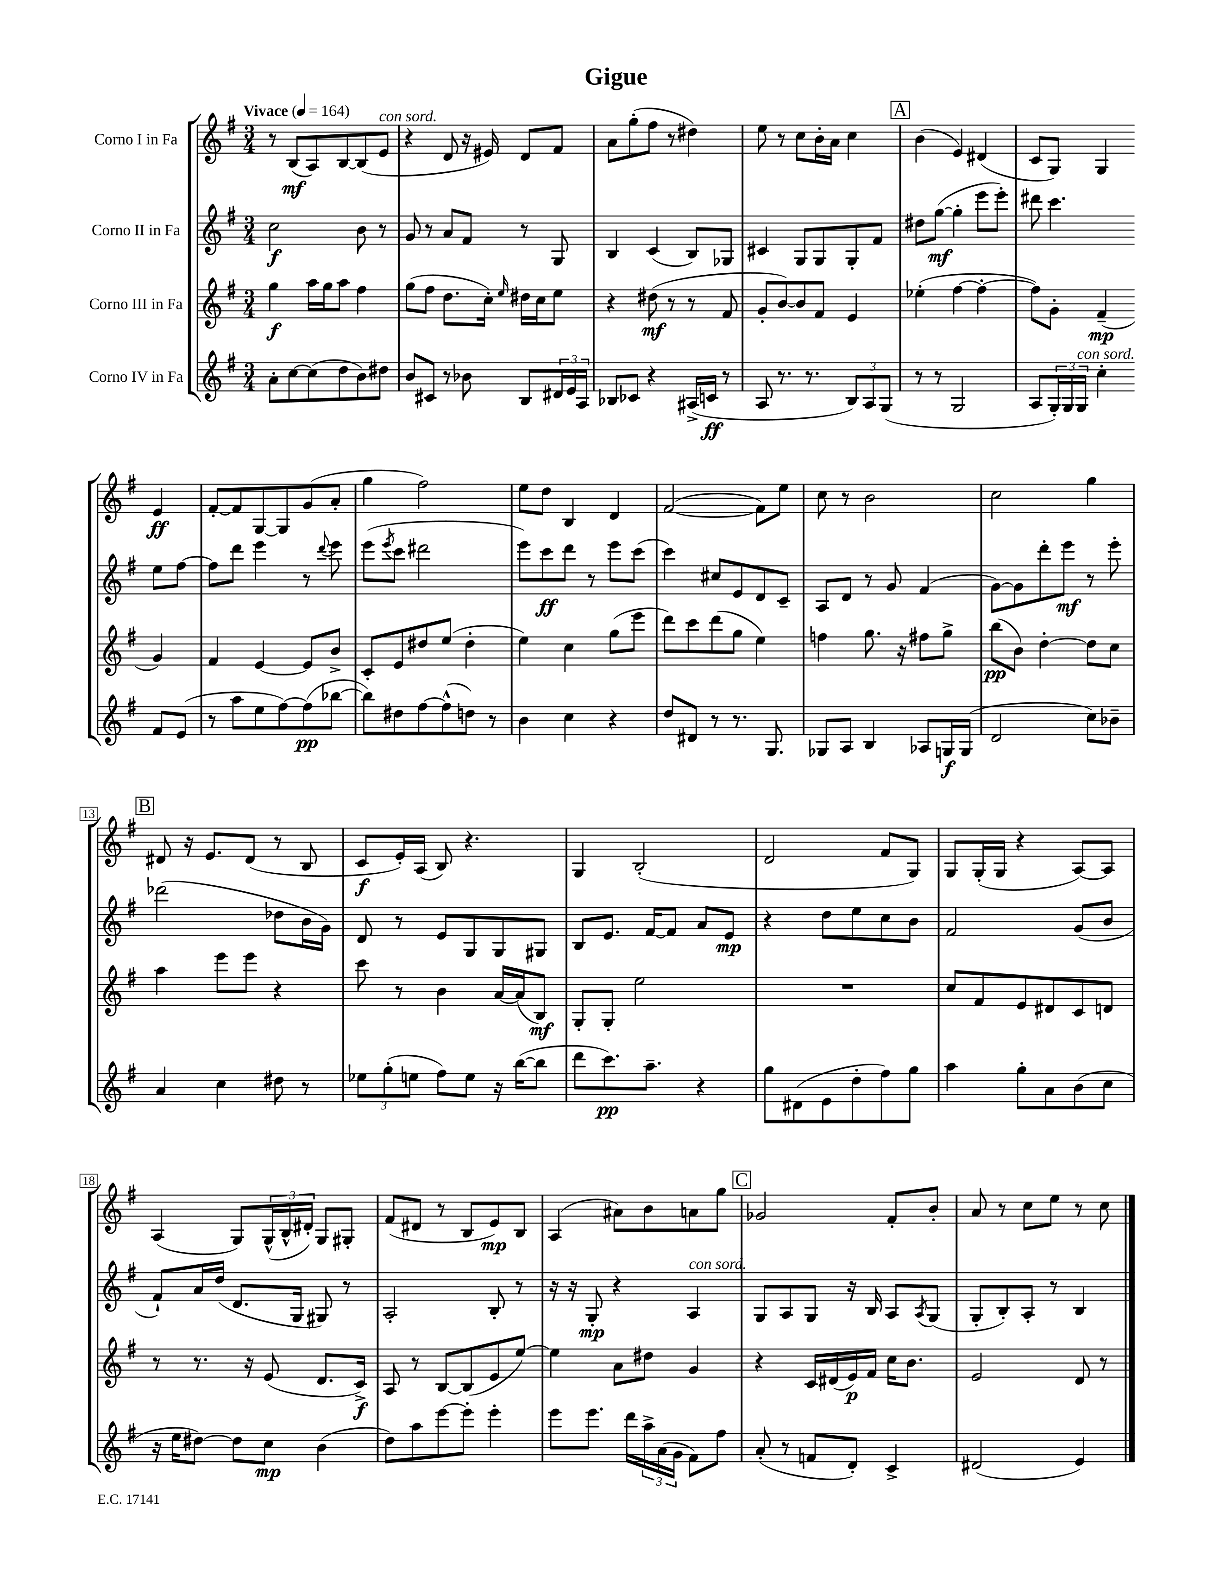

**kern	**dynam	**kern	**dynam	**kern	**dynam	**kern	**dynam
*part4	*part4	*part3	*part3	*part2	*part2	*part1	*part1
*staff4	*staff4	*staff3	*staff3	*staff2	*staff2	*staff1	*staff1
*I"Corno IV in Fa	*	*I"Corno III in Fa	*	*I"Corno II in Fa	*	*I"Corno I in Fa	*
*clefG2	*	*clefG2	*	*clefG2	*	*clefG2	*
*k[f#]	*	*k[f#]	*	*k[f#]	*	*k[f#]	*
*M3/4	*	*M3/4	*	*M3/4	*	*M3/4	*
*MM164	*	*MM164	*	*MM164	*	*MM164	*
=1	=1	=1	=1	=1	=1	=1	=1
!	!	!	!	!	!	!LO:TX:a:B:t=Vivace	!
8a'\L	.	4gg\	f	2cc\	f	8r	.
[8cc\	.	.	.	.	.	(8B/L	mf
(8cc\]	.	16aa\LL	.	.	.	8A/)	.
.	.	16gg\J	.	.	.	.	.
8dd\	.	8aa\J	.	.	.	[8B/	.
8b\)	.	4ff#\	.	8b\	.	(8B/]	.
!	!	!	!	!	!	!LO:TX:a:i:t=con sord.	!
8dd#X\J	.	.	.	8r	.	8e/J	.
=2	=2	=2	=2	=2	=2	=2	=2
8b/L	.	(8gg\L	.	8g/	.	4r	.
8c#X/J	.	8ff#\J	.	8r	.	.	.
8r	.	8.dd\L	.	8a/L	.	8d/	.
8b-X\	.	.	.	8f#/J	.	16r	.
.	.	16cc'\Jk)	.	.	.	16e#X/)	.
.	.	16qqee/	.	.	.	.	.
8B/L	.	16dd#X\LL	.	8r	.	8d/L	.
.	.	16cc\J	.	.	.	.	.
24d#X/L	.	8ee\J	.	8G/	.	8f#/J	.
24e/	.	.	.	.	.	.	.
24A/JJ	.	.	.	.	.	.	.
=3	=3	=3	=3	=3	=3	=3	=3
8B-X/L	.	4r	.	4B/	.	8a\L	.
8c-X/J	.	.	.	.	.	(8gg'\	.
4r	.	(8dd#X\	mf	(4c/	.	8ff#\J	.
.	.	8r	.	.	.	8r	.
(16A#X^/LL	.	8r	.	8B/L)	.	4dd#X\)	.
16cn/JJ	ff	.	.	.	.	.	.
8r	.	8f#/	.	8G-X/J	.	.	.
=4	=4	=4	=4	=4	=4	=4	=4
8A/	.	8g'/L	.	4c#X/	.	8ee\	.
8.r	.	[8b/)	.	.	.	8r	.
.	.	8b/]	.	8G/L	.	8cc\L	.
8.r	.	.	.	.	.	.	.
.	.	8f#/J	.	8G/	.	16b'\L	.
.	.	.	.	.	.	16a\JJ	.
12B/L)	.	4e/	.	8G'/	.	4cc\	.
12A/	.	.	.	.	.	.	.
.	.	.	.	8f#/J	.	.	.
(12G/J	.	.	.	.	.	.	.
!!LO:REH:place=s1:t=A
=5	=5	=5	=5	=5	=5	=5	=5
8r	.	(4ee-X'\	.	8dd#X\L	.	(4b\	.
8r	.	.	.	([8gg\J	mf	.	.
2G/	.	[4ff#\	.	4gg'\]	.	4e/)	.
.	.	4ff#'\_	.	8eee\L	.	(4d#X/	.
.	.	.	.	8eee'\J)	.	.	.
=6	=6	=6	=6	=6	=6	=6	=6
8A/L	.	8ff#\L])	.	8ddd#X\	.	8c/L	.
24G'/L)	.	8g'\J	.	4.ccc\	.	8G/J)	.
24G/	.	.	.	.	.	.	.
!LO:TX:a:i:t=con sord.	!	!	!	!	!	!	!
24G/JJ	.	.	.	.	.	.	.
4cc'\	.	(4f#~/	mp	.	.	4G/	.
8f#/L	.	4g/)	.	8ee\L	.	4e/	ff
(8e/J	.	.	.	[8ff#\J	.	.	.
!!LO:LB:g=z
=7	=7	=7	=7	=7	=7	=7	=7
8r	.	4f#/	.	8ff#\L]	.	[8f#'/L	.
8aa\L	.	.	.	8ddd\J	.	8f#/]	.
8ee\	.	[4e/	.	4eee\	.	[8G/	.
[8ff#\)	.	.	.	.	.	8G/]	.
(8ff#\]	pp	8e/L]	.	8r	.	(8g/	.
.	.	.	.	8qqddd/	.	.	.
[8bb-X\J	.	8b^/J	.	8eee\	.	8a'/J	.
=8	=8	=8	=8	=8	=8	=8	=8
8bb-\L])	.	8c'/L	.	(8eee\L	.	4gg\	.
.	.	.	.	8qeee/	.	.	.
8dd#X\	.	8e/	.	8ccc\J	.	.	.
[8ff#\	.	8dd#X/	.	2ddd#X\	.	2ff#\)	.
(8ff#^^\]	.	(8ee/J	.	.	.	.	.
8ddn\J)	.	4dd#'\	.	.	.	.	.
8r	.	.	.	.	.	.	.
=9	=9	=9	=9	=9	=9	=9	=9
4b\	.	4ee\)	.	8eee\L)	.	8ee\L	.
.	.	.	.	8ccc\	ff	8dd\J	.
4cc\	.	4cc\	.	8ddd\J	.	4B/	.
.	.	.	.	8r	.	.	.
4r	.	(8gg\L	.	8eee\L	.	4d/	.
.	.	8eee\J	.	(8ccc\J	.	.	.
=10	=10	=10	=10	=10	=10	=10	=10
8dd/L	.	8ddd\L)	.	4ccc\)	.	([2f#/	.
8d#X/J	.	8ccc\	.	.	.	.	.
8r	.	(8ddd\	.	8cc#X/L	.	.	.
8.r	.	8gg\J	.	8e/	.	.	.
.	.	4ee\)	.	8d/	.	8f#\L])	.
8.G/	.	.	.	.	.	.	.
.	.	.	.	8c~/J	.	8ee\J	.
=11	=11	=11	=11	=11	=11	=11	=11
8G-X/L	.	4ffn\	.	8A/L	.	8cc\	.
8A/J	.	.	.	8d/J	.	8r	.
4B/	.	8.gg\	.	8r	.	2b\	.
.	.	.	.	8g/	.	.	.
.	.	16r	.	.	.	.	.
8A-X/L	.	8ff#X\L	.	(4f#/	.	.	.
16Gn/L	f	8gg^\J	.	.	.	.	.
(16G/JJ	.	.	.	.	.	.	.
=12	=12	=12	=12	=12	=12	=12	=12
2d/	.	(8bb\L	pp	[8g\L)	.	2cc\	.
.	.	8b\J)	.	8g\]	.	.	.
.	.	[4dd'\	.	8ddd'\	.	.	.
.	.	.	.	8eee\J	mf	.	.
8cc\L)	.	8dd\L]	.	8r	.	4gg\	.
8b-X~\J	.	8cc\J	.	8eee'\	.	.	.
!!LO:LB:g=z
!!LO:REH:place=s1:t=B
=13	=13	=13	=13	=13	=13	=13	=13
4a/	.	4aa\	.	(2ddd-X\	.	8d#X/	.
.	.	.	.	.	.	16r	.
.	.	.	.	.	.	8.e/L	.
4cc\	.	8eee\L	.	.	.	.	.
.	.	8eee\J	.	.	.	(8d#/J	.
8dd#X\	.	4r	.	8dd-X\L	.	8r	.
8r	.	.	.	16b\L	.	8B/	.
.	.	.	.	16g\JJ)	.	.	.
=14	=14	=14	=14	=14	=14	=14	=14
12ee-X\L	.	8ccc\	.	8d/	.	8c/L	f
(12gg'\	.	.	.	.	.	.	.
.	.	8r	.	8r	.	16e'/L)	.
12een\J	.	.	.	.	.	.	.
.	.	.	.	.	.	(16A/JJ	.
8ff#\L)	.	4b\	.	8e/L	.	8B/)	.
8ee\J	.	.	.	8G/	.	4.r	.
16r	.	[16a/LL	.	8G/	.	.	.
([16bb\KL	.	(16a/J]	.	.	.	.	.
8bb\J]	.	8B/J)	mf	8G#X/J	.	.	.
=15	=15	=15	=15	=15	=15	=15	=15
8ddd\L	.	8G'/L	.	8B/L	.	4G/	.
8.ccc\)	pp	8G'/J	.	8.e/J	.	.	.
.	.	2ee\	.	.	.	(2B'/	.
8.aa~\J	.	.	.	[16f#/KL	.	.	.
.	.	.	.	8f#/J]	.	.	.
4r	.	.	.	8a/L	.	.	.
.	.	.	.	8e/J	mp	.	.
=16	=16	=16	=16	=16	=16	=16	=16
8gg\L	.	2.r	.	4r	.	2d/	.
(8d#X\	.	.	.	.	.	.	.
8e\	.	.	.	8dd\L	.	.	.
8dd'\	.	.	.	8ee\	.	.	.
8ff#\)	.	.	.	8cc\	.	8f#/L	.
8gg\J	.	.	.	8b\J	.	8G/J)	.
=17	=17	=17	=17	=17	=17	=17	=17
4aa\	.	8cc/L	.	2f#/	.	8G/L	.
.	.	8f#/	.	.	.	(16G'/L	.
.	.	.	.	.	.	16G/JJ	.
8gg'\L	.	8e/	.	.	.	4r	.
8a\	.	8d#X/	.	.	.	.	.
(8b\	.	8c/	.	(8g/L	.	[8A/L)	.
8cc\J	.	8dn/J	.	8b/J	.	8A/J]	.
!!LO:LB:g=z
=18	=18	=18	=18	=18	=18	=18	=18
16r	.	8r	.	8f#`/L)	.	(4A/	.
16ee\KL	.	.	.	.	.	.	.
[8dd#X\J)	.	8.r	.	16a/L	.	.	.
.	.	.	.	(16dd/JJ	.	.	.
8dd#\L]	.	.	.	8.d/L	.	8G/L)	.
.	.	16r	.	.	.	.	.
8cc\J	mp	(8e/	.	.	.	(24G^^/L	.
.	.	.	.	.	.	24B^^/	.
.	.	.	.	16G/Jk	.	.	.
.	.	.	.	.	.	24d#X'/JJ)	.
(4b\	.	8.d/L	.	8G#X/)	.	8G/L	.
.	.	.	.	8r	.	8G#X'/J	.
.	.	16c^/Jk)	f	.	.	.	.
=19	=19	=19	=19	=19	=19	=19	=19
8dd\L)	.	8A/	.	2A'/	.	(8f#/L	.
8aa\	.	8r	.	.	.	8d#X/J	.
[8eee\	.	[8B/L	.	.	.	8r	.
8eee'\J]	.	(8B/]	.	.	.	8B/L	.
4eee'\	.	8e/	.	8B'/	.	8e/)	mp
.	.	[8ee/J)	.	8r	.	8B/J	.
=20	=20	=20	=20	=20	=20	=20	=20
8eee\L	.	4ee\]	.	16r	.	(4A/	.
.	.	.	.	16r	.	.	.
8.eee\J	.	.	.	8G'/	mp	.	.
.	.	8a\L	.	4r	.	8a#X\L)	.
16ddd\LL	.	.	.	.	.	.	.
24aa^\	.	8dd#X\J	.	.	.	8b\	.
(24a\	.	.	.	.	.	.	.
24g\JJ	.	.	.	.	.	.	.
!	!	!	!	!LO:TX:a:i:t=con sord.	!	!	!
8f#\L)	.	4g/	.	4A/	.	8an\	.
8ff#\J	.	.	.	.	.	8gg\J	.
!!LO:REH:place=s1:t=C
=21	=21	=21	=21	=21	=21	=21	=21
(8a'/	.	4r	.	8G/L	.	2g-X/	.
8r	.	.	.	8A/	.	.	.
8fn/L	.	16c/LL	.	8G/J	.	.	.
.	.	(16d#X/	.	.	.	.	.
8d'/J)	.	16e/)	p	16r	.	.	.
.	.	16f#/JJ	.	16B/	.	.	.
4c^/	.	16cc\KL	.	8A/L	.	8f#'/L	.
.	.	8.b\J	.	.	.	.	.
.	.	.	.	8qA/	.	.	.
.	.	.	.	(8G/J	.	8b'/J	.
=22	=22	=22	=22	=22	=22	=22	=22
(2d#X/	.	2e/	.	8G'/L	.	8a/	.
.	.	.	.	8B'/)	.	8r	.
.	.	.	.	8A'/J	.	8cc\L	.
.	.	.	.	8r	.	8ee\J	.
4e/)	.	8d/	.	4B/	.	8r	.
.	.	8r	.	.	.	8cc\	.
==	==	==	==	==	==	==	==
*-	*-	*-	*-	*-	*-	*-	*-
